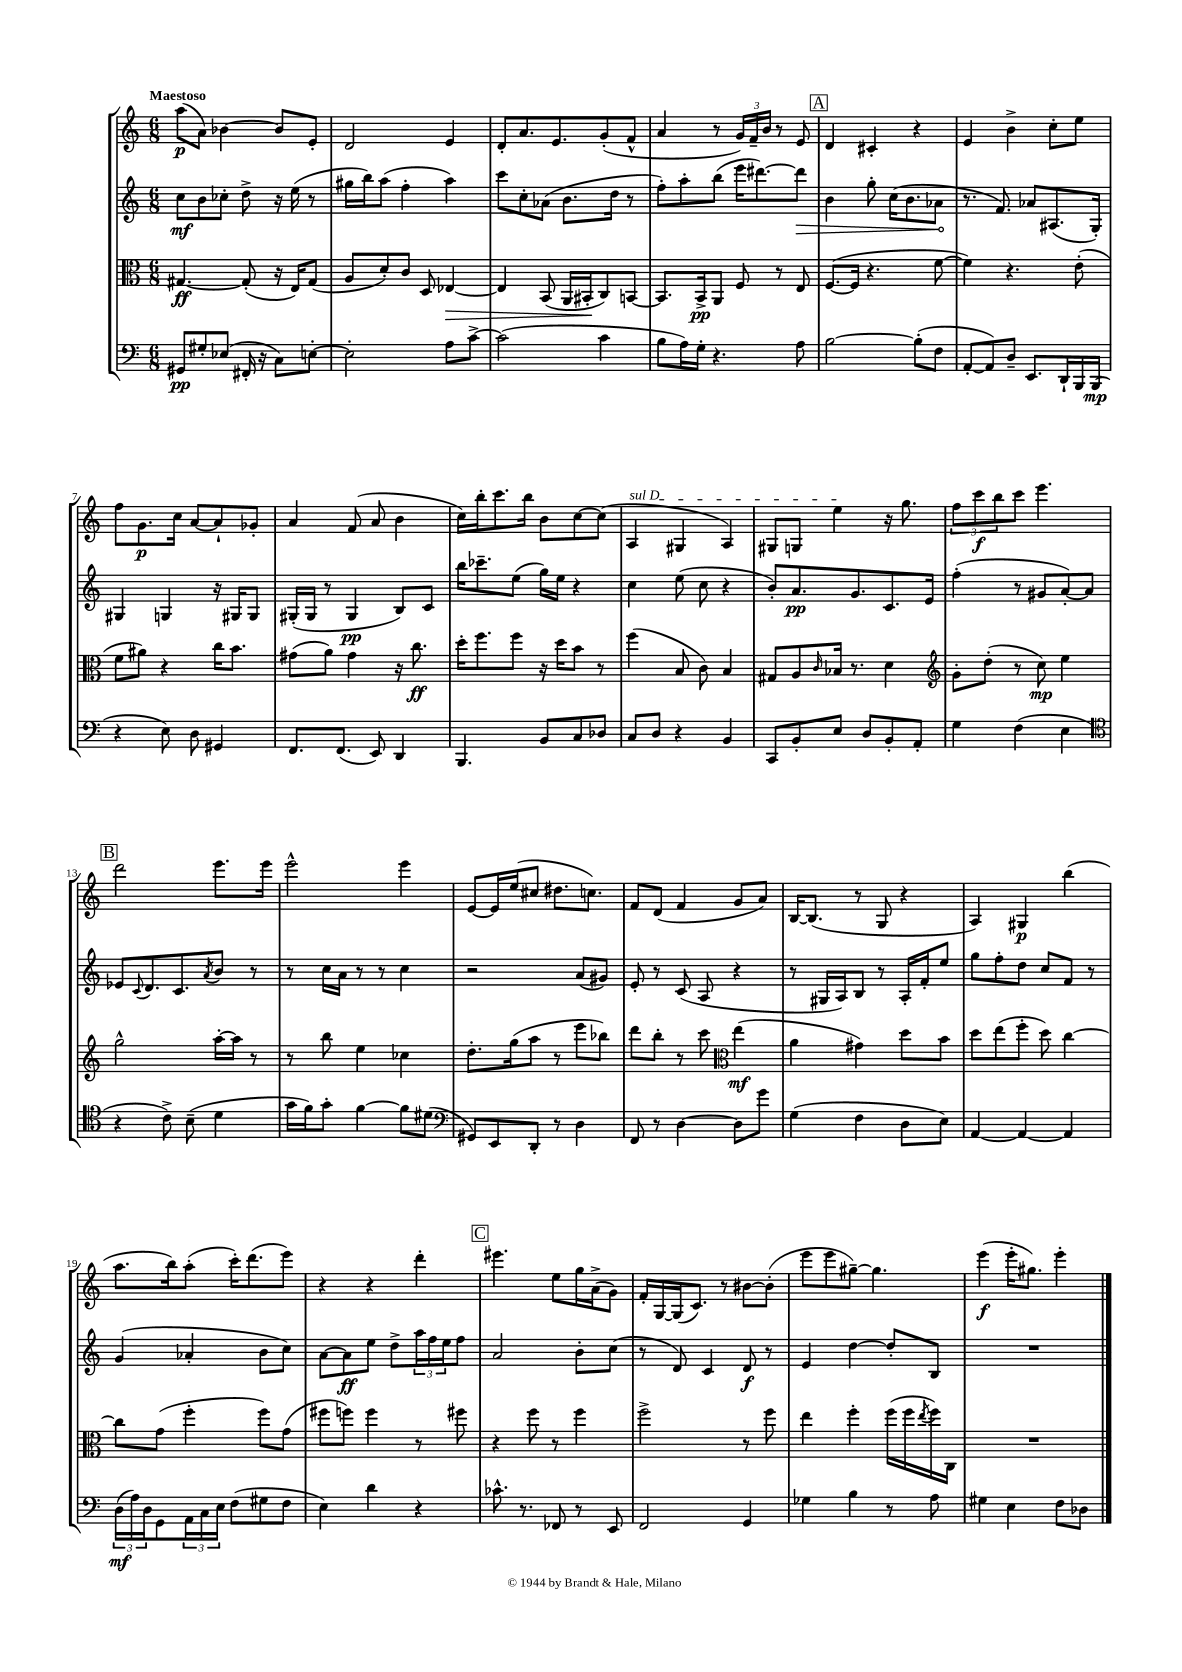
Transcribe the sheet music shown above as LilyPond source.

<<
\new StaffGroup <<
\new Staff = "s0" {
    \clef treble \key c \major \numericTimeSignature \time 6/8 \tempo "Maestoso"
    a''8\p( a'8) bes'4~ bes'8 e'8-. |
    d'2 e'4 |
    d'8-. a'8. e'8. g'8-.( f'8-^ |
    a'4 r8 \tuplet 3/2 { g'16) f'16-- b'16 } r8 e'8 |
    \mark \markup { \box "A" } d'4 cis'4-. r4 |
    e'4 b'4-> c''8-. e''8 |
    f''8 g'8.\p c''16 a'8~ a'8-! ges'8-. |
    a'4 f'8( a'8 b'4 |
    c''16) b''16-. c'''8. b''16 b'8 c''8~ c''8( |
    \once \override TextSpanner.bound-details.left.text = \markup { \italic "sul D" } a4\startTextSpan gis4 a4) |
    gis8 g8 e''4\stopTextSpan r16 g''8. |
    \tuplet 3/2 { f''8 c'''8\f b''8 } c'''8 e'''4. |
    \mark \markup { \box "B" } d'''2 e'''8. e'''16 |
    e'''2-^ e'''4 |
    e'8~ e'16 e''16( cis''8 dis''8. c''8.) |
    f'8 d'8( f'4 g'8 a'8) |
    b16~ b8.( r8 g8 r4 |
    a4) gis4\p b''4( |
    a''8. b''16) a''8-.( c'''16-.) d'''8.( e'''8) |
    r4 r4 d'''4-. |
    \mark \markup { \box "C" } eis'''4. e''8 g''16 a'16->( g'8) |
    f'16-. g16~ g16( c'8.) r8 bis'8~ bis'8-.( |
    e'''8 e'''8 gis''8~--) gis''4. |
    e'''4\f( e'''16-. gis''8.) e'''4-. \bar "|." |
}
\new Staff = "s1" {
    \clef treble \key c \major \numericTimeSignature \time 6/8
    c''8\mf b'8 ces''8-. d''8-> r16 e''16( r8 |
    gis''16 b''16) a''8( f''4-. a''4) |
    c'''8 c''8-. aes'8( b'8. d''16 r8 |
    f''8-.) a''8-. b''8( e'''16 dis'''8.~) \once \override Hairpin.circled-tip = ##t dis'''8\> |
    \mark \markup { \box "A" } b'4 g''8-. c''16( b'8. aes'8\! |
    r8. f'8.) aes'8 ais8.( g16-.) |
    gis4 g4 r16 gis16 gis8 |
    gis16-.( gis16 r8 gis4\pp b8) c'8 |
    b''16 ces'''8.-- e''8( g''16) e''16 r4 |
    c''4 e''8( c''8 r4 |
    b'8-.) a'8.\pp g'8. c'8. e'16 |
    f''4-.( r8 gis'8 a'8~-.) a'8 |
    \mark \markup { \box "B" } ees'8 \appoggiatura { c'8 } d'8. c'8. \acciaccatura { a'8 } b'8 r8 |
    r8 c''16 a'16 r8 r8 c''4 |
    r2 a'8( gis'8) |
    e'8-. r8 c'8( a8 r4 |
    r8 gis16 a16) b8 r8 a16-. f'16-. e''8 |
    g''8 f''8-. d''8 c''8 f'8 r8 |
    g'4( aes'4-. b'8 c''8) |
    a'8~ a'8\ff e''8 d''8-> \tuplet 3/2 { a''16 f''16 e''16 } f''8 |
    \mark \markup { \box "C" } a'2 b'8-. c''8( |
    r8 d'8) c'4 d'8\f r8 |
    e'4 d''4~ d''8-. b8 |
    R2. \bar "|." |
}
\new Staff = "s2" {
    \clef alto \key c \major \numericTimeSignature \time 6/8
    gis4.~\ff gis8-.( r16 e16) gis8( |
    a8 d'8-.) c'8 d8 ees4~\> |
    ees4 b,8( a,16 bis,16-.\! c8) b,8~ |
    b,8. b,16->\pp a,8 f8 r8 e8 |
    \mark \markup { \box "A" } f8.~( f16 r4. f'8~ |
    f'4) r4. e'8-.( |
    f'8 ais'8) r4 c''16 b'8. |
    gis'8( a'8) gis'4 r16 c''8.\ff |
    d''16-. f''8. f''8 r16 d''16 b'8 r8 |
    f''4( b8 c'8) b4 |
    gis8 a8 \grace { c'16 } bes16 r8. d'4 |
    \clef treble g'8-. d''8-.( r8 c''8\mp) e''4 |
    \mark \markup { \box "B" } g''2-^ a''16~-. a''16 r8 |
    r8 b''8 e''4 ces''4 |
    d''8.-. g''16( a''8 r8 e'''8 bes''8) |
    d'''8 b''8-. r8 c'''8 \clef alto e''4\mf( |
    a'4 gis'4) d''8 b'8 |
    d''8 e''8( f''8-. d''8) c''4~ |
    c''8 g'8( f''4-. f''8) g'8( |
    fis''8 f''8) f''4 r8 fis''8 |
    \mark \markup { \box "C" } r4 f''8 r8 f''4 |
    f''2-> r8 f''8 |
    e''4 f''4-. f''16( f''16 \acciaccatura { e''8 } f''16) c16 |
    R2. \bar "|." |
}
\new Staff = "s3" {
    \clef bass \key c \major \numericTimeSignature \time 6/8
    gis,8\pp gis8-. ees8( fis,16-. r16 c8) e8~-. |
    e2-. a8 c'8~-> |
    c'2( c'4 |
    b8 a16) g16-. r4. a8 |
    \mark \markup { \box "A" } b2~ b8-.( f8 |
    a,8~-. a,8) d8-- e,8. d,16-! b,,16 b,,16\mp( |
    r4 e8) d8 gis,4 |
    f,8. f,8.( e,8) d,4 |
    b,,4. b,8 c8 des8 |
    c8 d8 r4 b,4 |
    c,8 b,8-. e8 d8 b,8-. a,8-. |
    g4 f4( e4 |
    \mark \markup { \box "B" } \clef tenor r4 c'8->) b8--( d'4 |
    g'16 f'16) g'8-. f'4~ f'8 dis'8( |
    \clef bass gis,8) e,8 d,8-. r8 d4 |
    f,8 r8 d4~ d8 g'8 |
    g4( f4 d8 e8) |
    a,4~ a,4~ a,4 |
    \tuplet 3/2 { d16\mf( a16) d16 } g,8 \tuplet 3/2 { a,16 c16 e16 } f8( gis8 f8 |
    e4) d'4 r4 |
    \mark \markup { \box "C" } ces'8.-^ r8. fes,8 r8 e,8 |
    f,2 g,4 |
    ges4 b4 r8 a8 |
    gis4 e4 f8 des8 \bar "|." |
}
>>
>>
